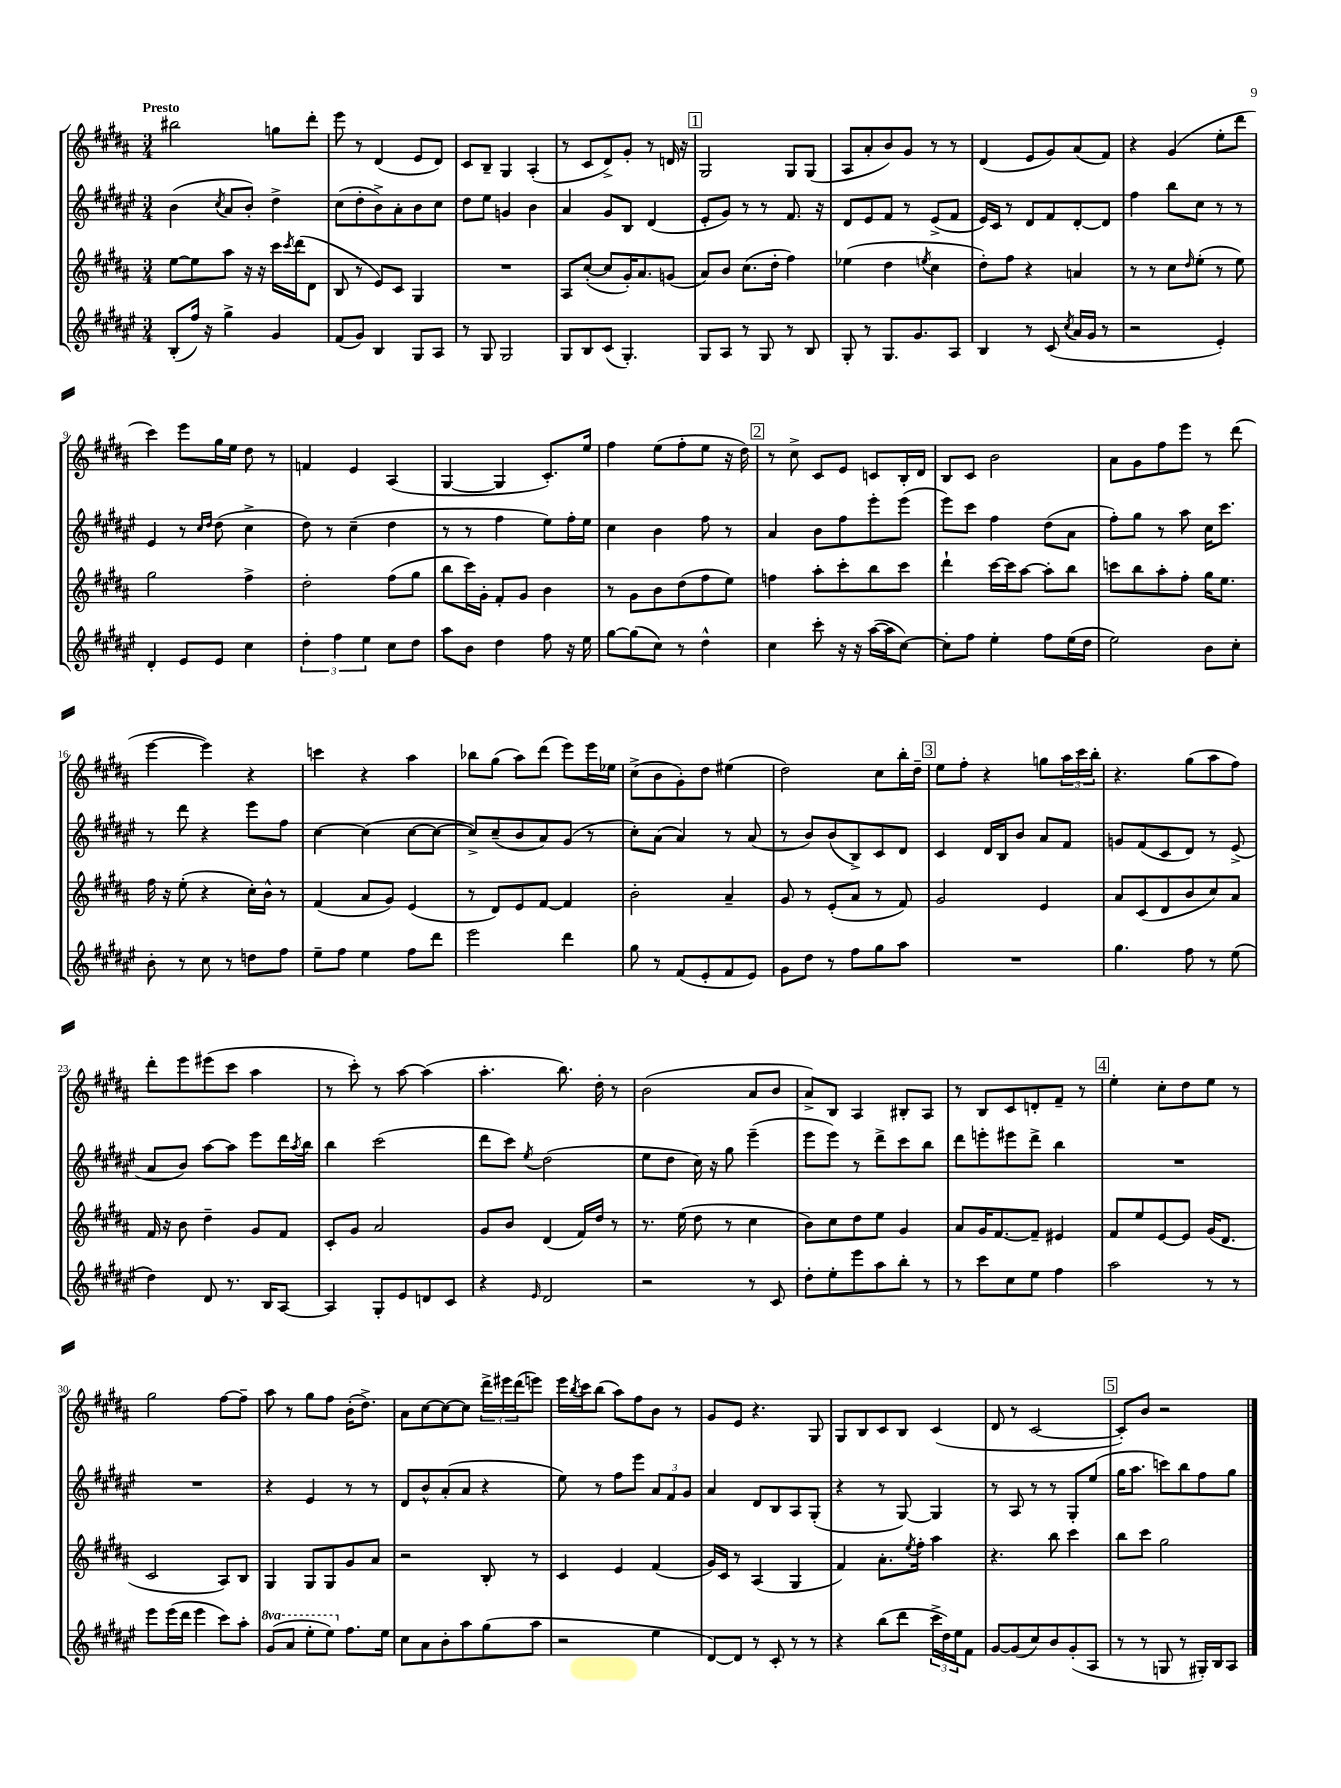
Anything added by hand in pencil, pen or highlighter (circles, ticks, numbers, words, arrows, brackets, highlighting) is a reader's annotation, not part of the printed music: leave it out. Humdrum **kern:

**kern	**kern	**kern	**kern
*staff4	*staff3	*staff2	*staff1
*clefG2	*clefG2	*clefG2	*clefG2
*k[f#c#g#d#a#e#]	*k[f#c#g#d#a#]	*k[f#c#g#d#a#e#]	*k[f#c#g#d#a#]
*M3/4	*M3/4	*M3/4	*M3/4
(8B'	[8ee	(4b	2bb#
16ff#)	8ee]	.	.
16r	.	.	.
.	.	8qcc#	.
4gg#^	8aa#	8a#	.
.	16r	8b')	.
.	16r	.	.
4g#	16ccc#	4dd#^	8gg
.	8qccc#	.	.
.	(16ddd#	.	.
.	8d#	.	8ddd#'
=	=	=	=
(8f#	8B	(8cc#	8eee
8g#)	8r	8dd#'	8r
4B	8e)	8b^)	(4d#
.	8c#	8a#'	.
8G#	4G#	8b	8e
8A#	.	8cc#	8d#)
=	=	=	=
8r	2.r	8dd#	8c#
8G#	.	8ee#	8B~
2G#	.	4g	4G#
.	.	4b	(4A#'
=	=	=	=
8G#	8A#	4a#	8r
8B	([8cc#'	.	8c#
(8c#	8cc#]	8g#	8d#^)
4.G#')	16g#')	8B	8g#'
.	8.a#	.	.
.	.	(4d#	8r
.	(8g	.	16d
.	.	.	16r
=	=	=	=
8G#	8a#)	8e#'	2G#
8A#	8b	8g#)	.
8r	(8.cc#	8r	.
8G#	.	8r	.
.	16dd#'	.	.
8r	4ff#)	8.f#	8G#
8B	.	.	(8G#
.	.	16r	.
=	=	=	=
8G#'	(4ee-	8d#	8A#
8r	.	8e#	8a#'
8.G#	4dd#	8f#	8b)
.	.	8r	8g#
8.g#	.	.	.
.	8qee	.	.
.	4cc#	(8e#^	8r
8A#	.	8f#	8r
=	=	=	=
4B	8dd#')	16e#)	(4d#
.	.	16c#	.
.	8ff#	8r	.
8r	4r	8d#	8e
(8c#	.	8f#	8g#)
8qcc#	.	.	.
16a#	4a	[8d#'	(8a#
16g#	.	.	.
8r	.	8d#]	8f#)
=	=	=	=
2r	8r	4ff#	4r
.	8r	.	.
.	8cc#	8bb	(4g#
.	16qqdd#	.	.
.	(8ee'	8cc#	.
4e#')	8r	8r	8ee'
.	8ee)	8r	8ddd#
=	=	=	=
4d#'	2gg#	4e#	4ccc#)
8e#	.	8r	8eee
.	.	16qqcc#	.
.	.	16qqdd#	.
8e#	.	(8dd#	16gg#
.	.	.	16ee
4cc#	4ff#^	4cc#^	8dd#
.	.	.	8r
=	=	=	=
6dd#'	2dd#'	8dd#)	4f
.	.	8r	.
6ff#	.	.	.
.	.	(4cc#~	4e
6ee#	.	.	.
8cc#	(8ff#	4dd#	(4A#
8dd#	8gg#	.	.
=	=	=	=
8aa#	8bb	8r	[4G#
8b	16ccc#)	8r	.
.	16g#'	.	.
4dd#	8f#'	4ff#	4G#]
.	8g#	.	.
8ff#	4b	8ee#)	8.c#')
16r	.	16ff#'	.
16ee#	.	16ee#	16ee
=	=	=	=
[8gg#	8r	4cc#	4ff#
(8gg#]	8g#	.	.
8cc#)	8b	4b	(8ee
8r	(8dd#	.	8ff#'
4dd#^^	8ff#	8ff#	8ee
.	8ee)	8r	16r
.	.	.	16dd#)
=	=	=	=
4cc#	4ff	4a#	8r
.	.	.	8cc#^
8ccc#'	8aa#'	8b	8c#
16r	8ccc#'	8ff#	8e
16r	.	.	.
([16aa#	8bb	8eee#'	8c
16aa#]	.	.	.
[8cc#)	8ccc#	(8eee#	16B'
.	.	.	16d#
=	=	=	=
8cc#']	4ddd#`	8eee#)	8B
8ff#	.	8ccc#	8c#
4ee#'	[16ccc#	4ff#	2b
.	16ccc#]	.	.
.	[8aa#	.	.
8ff#	8aa#']	(8dd#	.
(16ee#	8bb	8a#	.
16dd#	.	.	.
=	=	=	=
2ee#)	8ccc	8ff#')	8a#
.	8bb	8gg#	8g#
.	8aa#'	8r	8ff#
.	8ff#'	8aa#	8eee
8b	16gg#	16cc#	8r
.	8.ee	8.ccc#	.
8cc#'	.	.	(8ddd#
=	=	=	=
8b'	16ff#	8r	[4eee
.	16r	.	.
8r	(8ee'	8ddd#	.
8cc#	4r	4r	4eee])
8r	.	.	.
8dd	16cc#')	8eee#	4r
.	16b^^	.	.
8ff#	8r	8ff#	.
=	=	=	=
8ee#~	(4f#	[4cc#	4ccc
8ff#	.	.	.
4ee#	8a#	(4cc#]	4r
.	8g#)	.	.
8ff#	(4e	[8cc#	4aa#
8ddd#	.	8cc#_	.
=	=	=	=
2eee#	8r	8cc#^])	8bb-
.	8d#)	(8cc#~	(8gg#
.	8e	8b	8aa#)
.	[8f#	8a#)	(8ddd#
4ddd#	4f#]	(8g#	8eee)
.	.	8r	16eee
.	.	.	16ee-
=	=	=	=
8gg#	2b'	8cc#')	(8cc#^
8r	.	(8a#	8b
(8f#	.	4a#)	8g#')
8e#'	.	.	8dd#
8f#	4a#~	8r	(4ee#
8e#)	.	(8a#	.
=	=	=	=
8g#	8g#	8r	2dd#)
8dd#	8r	8b)	.
8r	(8e'	(8b	.
8ff#	8a#	8B^)	.
8gg#	8r	8c#	8cc#
8aa#	8f#)	8d#	16bb'
.	.	.	16dd#~
=	=	=	=
2.r	2g#	4c#	8ee
.	.	.	8ff#'
.	.	16d#	4r
.	.	16B	.
.	.	8b	.
.	4e	8a#	8gg
.	.	8f#	24aa#
.	.	.	24ccc#
.	.	.	24bb'
=	=	=	=
4.gg#	8a#	8g	4.r
.	(8c#	(8f#	.
.	8d#	8c#	.
8ff#	8b	8d#)	(8gg#
8r	8cc#)	8r	8aa#
(8ee#	8a#	(8e#^	8ff#)
=	=	=	=
4dd#)	16f#	8a#	8ddd#'
.	16r	.	.
.	8b	8b)	8eee
8d#	4dd#~	[8aa#	(8eee#
8.r	.	8aa#]	8ccc#
.	8g#	8eee#	4aa#
16B	.	.	.
[8A#	8f#	16ddd#	.
.	.	8qaa#	.
.	.	16bb	.
=	=	=	=
4A#]	8c#'	4bb	8r
.	8g#	.	8ccc#')
8G#'	2a#	(2ccc#	8r
8e#	.	.	[8aa#
8d	.	.	(4aa#]
8c#	.	.	.
=	=	=	=
4r	8g#	8ddd#	4.aa#'
.	8b	8ccc#)	.
16qqe#	.	8qee#	.
2d#	(4d#	(2dd#	.
.	.	.	8.bb)
.	16f#)	.	.
.	16dd#	.	16dd#'
.	8r	.	8r
=	=	=	=
2r	8.r	8ee#	(2b
.	.	8dd#	.
.	(16ee	.	.
.	8dd#	16cc#)	.
.	.	16r	.
.	8r	8gg#	.
8r	4cc#	(4eee#~	8a#
8c#	.	.	8b
=	=	=	=
8dd#'	8b)	8eee#	8a#^)
8ee#'	8cc#	8eee#)	8B
8eee#	8dd#	8r	4A#
8aa#	8ee	8ddd#^	.
8bb'	4g#	8ccc#	8B#'
8r	.	8bb	8A#
=	=	=	=
8r	8a#	8ddd#	8r
8ccc#	16g#	8eee'	8B
.	[8.f#	.	.
8cc#	.	8eee#	8c#
8ee#	8f#~]	8ddd#^	8d'
4ff#	4e#	4bb	8f#~
.	.	.	8r
=	=	=	=
2aa#	8f#	2.r	4ee'
.	8ee	.	.
.	[8e	.	8cc#'
.	8e]	.	8dd#
8r	(16g#	.	8ee
.	8.d#	.	.
8r	.	.	8r
=	=	=	=
8eee#	2c#	2.r	2gg#
(16eee#	.	.	.
16ddd#	.	.	.
4eee#	.	.	.
8ccc#)	8A#)	.	[8ff#
8aa#'	8B	.	8ff#~]
=	=	=	=
(8gg#	4G#	4r	8aa#
8aa#	.	.	8r
8eee#'	8G#	4e#	8gg#
8eee#)	8G#	.	8ff#
8.ff#	8g#	8r	(16b'
.	.	.	8.dd#^)
.	8a#	8r	.
16ee#	.	.	.
=	=	=	=
8cc#	2r	8d#	8a#
8a#	.	8b^^	[8cc#
8b'	.	(8a#'	8cc#_
8aa#	.	8a#	8cc#]
(8gg#	8B'	4r	24ddd#^
.	.	.	24eee#
.	.	.	(24ddd#
8aa#	8r	.	8eee)
=	=	=	=
2r	4c#	8ee#)	16eee
.	.	.	8qbb
.	.	.	16ccc#
.	.	8r	(8bb
.	4e	8ff#	8aa#)
.	.	8eee#	8ff#
4ee#	(4f#	12a#	8b
.	.	12f#	.
.	.	.	8r
.	.	12g#	.
=	=	=	=
[8d#)	16g#)	4a#	8g#
.	16c#	.	.
8d#]	8r	.	8e
8r	(4A#	8d#	4.r
8c#'	.	8B	.
8r	4G#	8A#	.
8r	.	(8G#'	8G#
=	=	=	=
4r	4f#)	4r	8G#
.	.	.	8B
(8bb	8.a#'	8r	8c#
8ddd#	.	[8G#)	8B
.	8qee	.	.
.	16ff#'	.	.
24ccc#^	4aa#	4G#]	(4c#
24dd#)	.	.	.
24ee#	.	.	.
8f#	.	.	.
=	=	=	=
[8g#	4.r	8r	8d#
(8g#]	.	8A#	8r
8cc#)	.	8r	[2c#
8b	8bb	8r	.
(8g#'	4ccc#	8G#'	.
8A#	.	(8ee#	.
=	=	=	=
8r	8bb	16gg#	8c#'])
.	.	8.aa#	.
8r	8ccc#	.	8b
8G	2gg#	8ccc)	2r
8r	.	8bb	.
16G#')	.	8ff#	.
16B	.	.	.
8A#	.	8gg#	.
==	==	==	==
*-	*-	*-	*-
